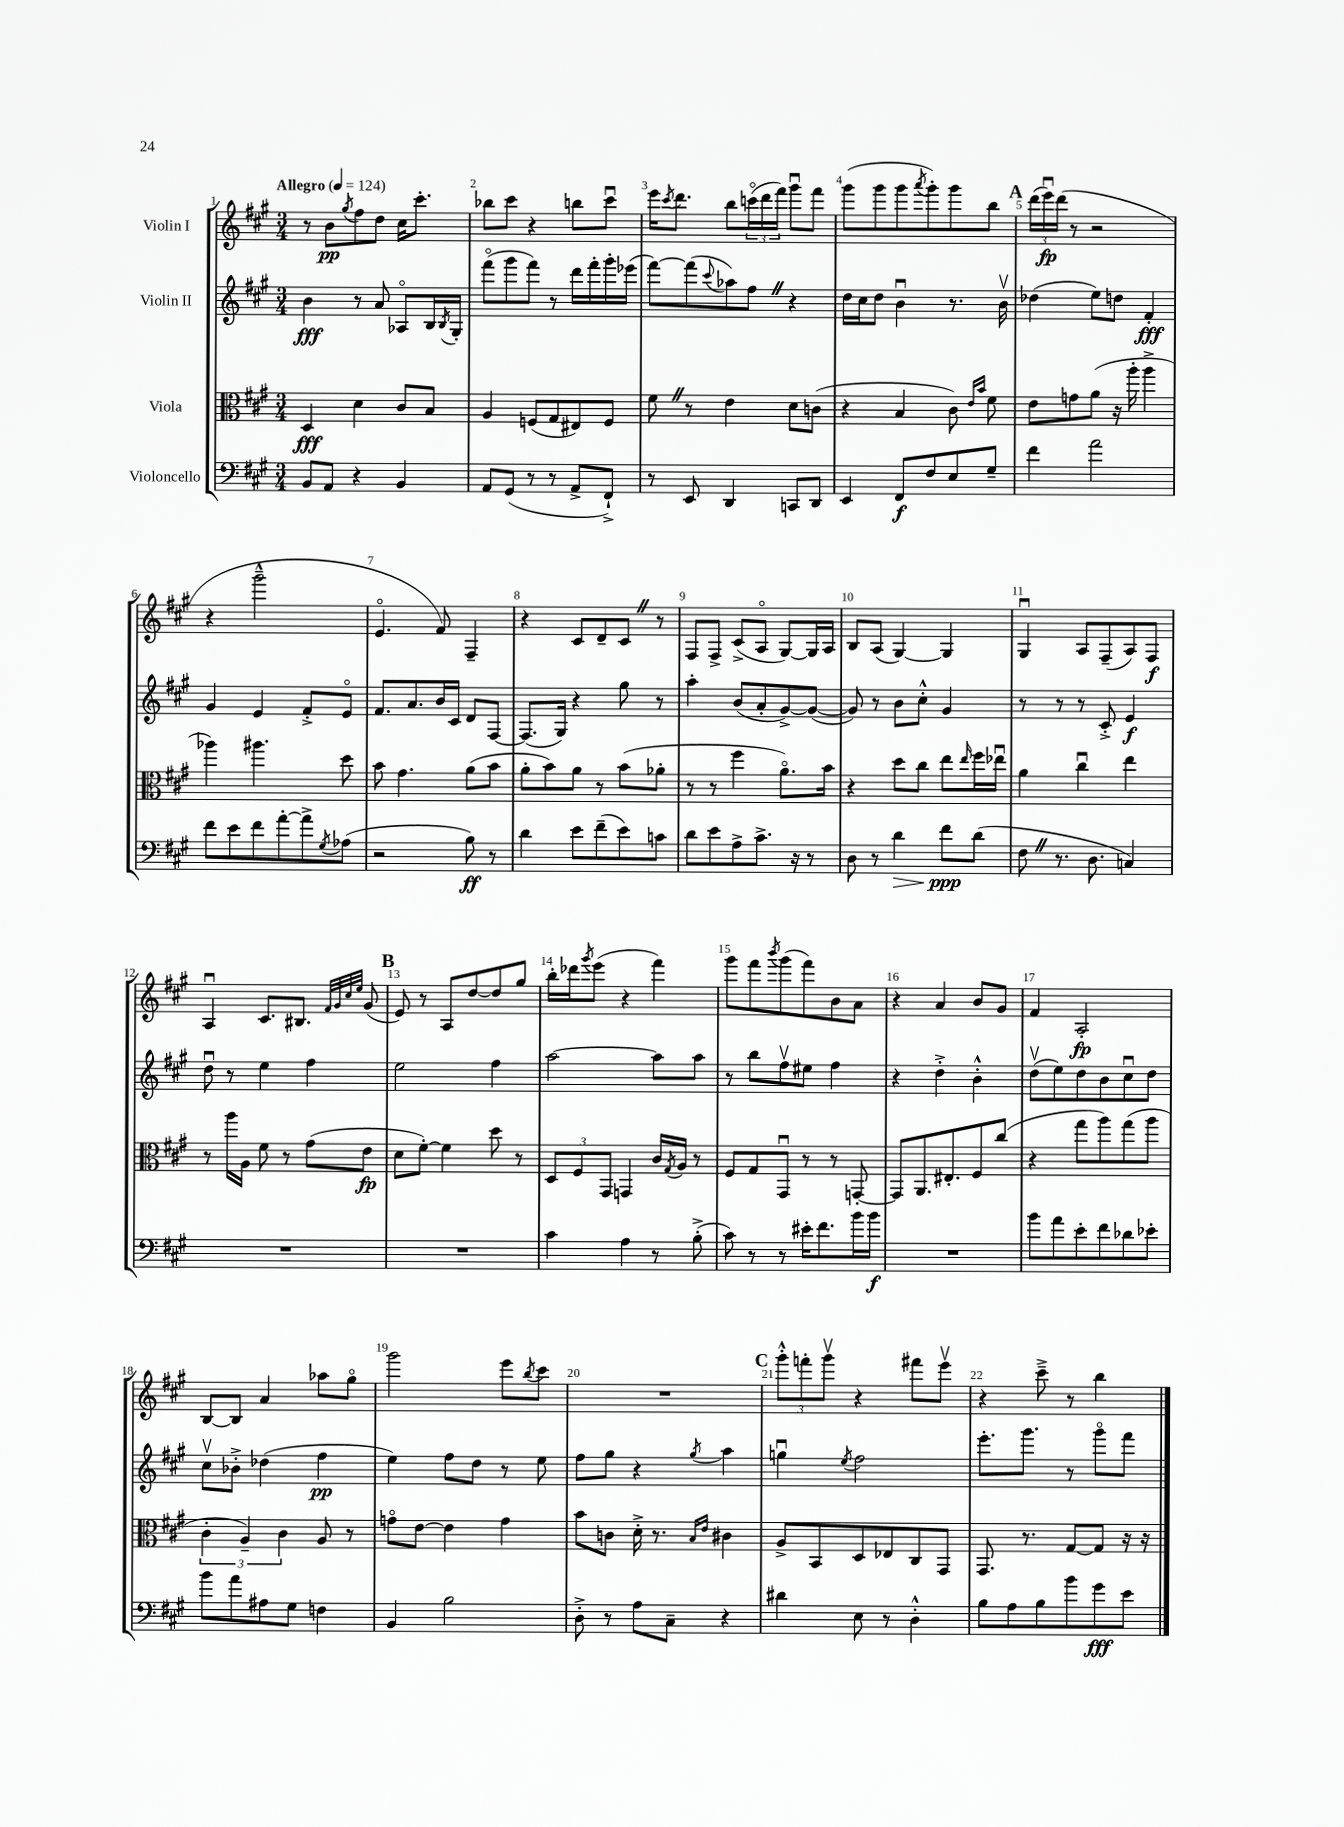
<<
\new StaffGroup <<
\new Staff = "s0" \with { instrumentName = "Violin I" } {
    \clef treble \key a \major \numericTimeSignature \time 3/4 \tempo "Allegro" 4 = 124
    r8 b'8\pp \acciaccatura { gis''8 } fis''8 d''8 cis''16 cis'''8.-. |
    bes''8 cis'''8 r4 b''8 cis'''8\downbow |
    e'''16 \acciaccatura { cis'''8 } d'''8. b''8 \tuplet 3/2 { c'''16\flageolet( d'''16 fis'''16) } gis'''8\downbow fis'''8 |
    gis'''8( gis'''8 gis'''8 \acciaccatura { a'''8 } gis'''8-.) gis'''8 b''8 |
    \mark \markup { \bold "A" } \tuplet 3/2 { d'''16( e'''16\downbow\fp) d'''16( } r8 r2 |
    r4 gis'''2---^ |
    e'4.\flageolet fis'8) fis4-- |
    r4 cis'8 d'8-- cis'8 \once \override BreathingSign.text = \markup { \musicglyph "scripts.caesura.straight" } \breathe r8 |
    fis8 fis8-> cis'8->( a8\flageolet gis8~) gis16 a16 |
    b8 a8( gis4~) gis4 |
    gis4\downbow a8 fis8--( a8) fis8\f |
    a4\downbow cis'8. bis8. \grace { fis'32 gis'32 cis''32 e''32 } gis'8( |
    \mark \markup { \bold "B" } e'8) r8 a8 d''8~ d''8 gis''8 |
    b''16-. des'''16 \acciaccatura { gis'''8 } e'''8( r4 fis'''4) |
    gis'''8 fis'''8 \acciaccatura { b'''8 } gis'''8( fis'''8) b'8 a'8 |
    r4 a'4 b'8 gis'8 |
    fis'4 a2-.\fp |
    b8~ b8 a'4 aes''8 gis''8\flageolet |
    gis'''2 e'''8 \acciaccatura { b''8 } cis'''8 |
    R2. |
    \mark \markup { \bold "C" } \tuplet 3/2 { gis'''8-.-^ f'''8-. gis'''8\upbow } r4 fis'''8 e'''8\upbow |
    r4 cis'''8---> r8 b''4 \bar "|." |
}
\new Staff = "s1" \with { instrumentName = "Violin II" } {
    \clef treble \key a \major \numericTimeSignature \time 3/4
    b'4\fff r8 a'8 aes8\flageolet b16 \acciaccatura { b8 } gis16-. |
    fis'''8\flageolet( gis'''8 fis'''8) r8 d'''16 fis'''16-. gis'''16-. ees'''16( |
    fis'''8~) fis'''8( \appoggiatura { cis'''8 } aes''8) fis''8 \once \override BreathingSign.text = \markup { \musicglyph "scripts.caesura.straight" } \breathe r4 |
    d''16 cis''16 d''8 b'4\downbow r8. b'16\upbow |
    \mark \markup { \bold "A" } des''4( e''8) d''8 fis'4-.\fff |
    gis'4 e'4 fis'8-.-> e'8\flageolet |
    fis'8. a'8. b'16 cis'16 d'8 fis8~ |
    fis8.( gis16) r4 gis''8 r8 |
    a''4-. b'8( a'8-. gis'8~->) gis'8~( |
    gis'8) r8 b'8 cis''8-.-^ gis'4 |
    r8 r8 r8 cis'8-.-> e'4\f |
    d''8\downbow r8 e''4 fis''4 |
    \mark \markup { \bold "B" } e''2 fis''4 |
    a''2~ a''8 a''8 |
    r8 b''8 fis''8\upbow eis''8 fis''4 |
    r4 d''4-.-> b'4-.-^ |
    d''8\upbow( e''8) d''8 b'8 cis''8\downbow d''8 |
    cis''8\upbow bes'8-.-> des''4( fis''4\pp |
    e''4) fis''8 d''8 r8 e''8 |
    fis''8 gis''8 r4 \acciaccatura { gis''8 } a''4 |
    \mark \markup { \bold "C" } g''4\downbow \acciaccatura { e''8 } fis''2 |
    e'''8.-. gis'''8. r8 gis'''8\flageolet fis'''8 \bar "|." |
}
\new Staff = "s2" \with { instrumentName = "Viola" } {
    \clef alto \key a \major \numericTimeSignature \time 3/4
    d4\fff d'4 cis'8 b8 |
    a4 f8( gis8 eis8) f8 |
    fis'8 \once \override BreathingSign.text = \markup { \musicglyph "scripts.caesura.straight" } \breathe r8 e'4 d'8 c'8( |
    r4 b4 cis'8) \grace { e'16 b'16 } fis'8 |
    \mark \markup { \bold "A" } e'8 g'8 a'8( r16 a''16-. a''4-> |
    aes''4) ais''4. d''8 |
    b'8 gis'4. a'8( b'8 |
    a'8-. b'8) a'8 r8 b'8( aes'8-. |
    r8 r8 fis''4 a'8.\flageolet) b'16 |
    r4 d''8 cis''8 e''8 \grace { e''16 } fis''16 ees''16\downbow |
    a'4 cis''4\downbow e''4 |
    r8 a''16 a16 fis'8 r8 gis'8( e'8\fp |
    \mark \markup { \bold "B" } d'8 fis'8~-.) fis'4 d''8 r8 |
    \tuplet 3/2 { d8 fis8 gis,8 } g,4 cis'16 \acciaccatura { gis8 } a16 r8 |
    fis8 gis8 gis,8\downbow r8 r8 g,8~-. |
    g,8 a,8. eis8.-. fis8 cis''8( |
    r4 gis''8 a''8) gis''8( a''8 |
    \tuplet 3/2 { cis'4-. a4--) cis'4 } a8 r8 |
    g'8\flageolet e'8~ e'4 g'4 |
    b'8 c'8 d'16-.-> r8. \grace { b16 e'16 } cis'4 |
    \mark \markup { \bold "C" } a8-> b,8 d8 ees8 cis8 gis,8 |
    gis,8. r8. gis8~ gis8 r16 r16 \bar "|." |
}
\new Staff = "s3" \with { instrumentName = "Violoncello" } {
    \clef bass \key a \major \numericTimeSignature \time 3/4
    b,8 a,8 r4 b,4 |
    a,8 gis,8( r8 r8 a,8-> fis,8-!->) |
    r8 e,8 d,4 c,8 d,8 |
    e,4 fis,8\f fis8 e8 gis8-- |
    \mark \markup { \bold "A" } fis'4 a'2 |
    fis'8 e'8 fis'8 a'8~-. a'8-> \acciaccatura { gis8 } aes8( |
    r2 b8\ff) r8 |
    d'4 e'8 fis'8--( e'8) c'8 |
    d'8 e'8 a8-> cis'8.-> r16 r8 |
    d8 r8 d'4\> fis'8\ppp\! d'8( |
    fis8 \once \override BreathingSign.text = \markup { \musicglyph "scripts.caesura.straight" } \breathe r8. d8. c4) |
    R2. |
    \mark \markup { \bold "B" } R2. |
    cis'4 a4 r8 b8-.->( |
    cis'8) r8 r8 eis'16-. fis'8. b'16 b'16\f |
    R2. |
    b'8 a'8 e'8-. fis'8 des'8 ees'8-. |
    b'8 a'8 ais8 gis8 f4 |
    b,4 b2 |
    d8-.-> r8 a8 cis8-- r4 |
    \mark \markup { \bold "C" } dis'4 e8 r8 d4-.-^ |
    b8 a8 b8 b'8 gis'8\fff e'8 \bar "|." |
}
>>
>>
\layout { \context { \Score \override BarNumber.break-visibility = ##(#f #t #t) barNumberVisibility = #all-bar-numbers-visible } }
